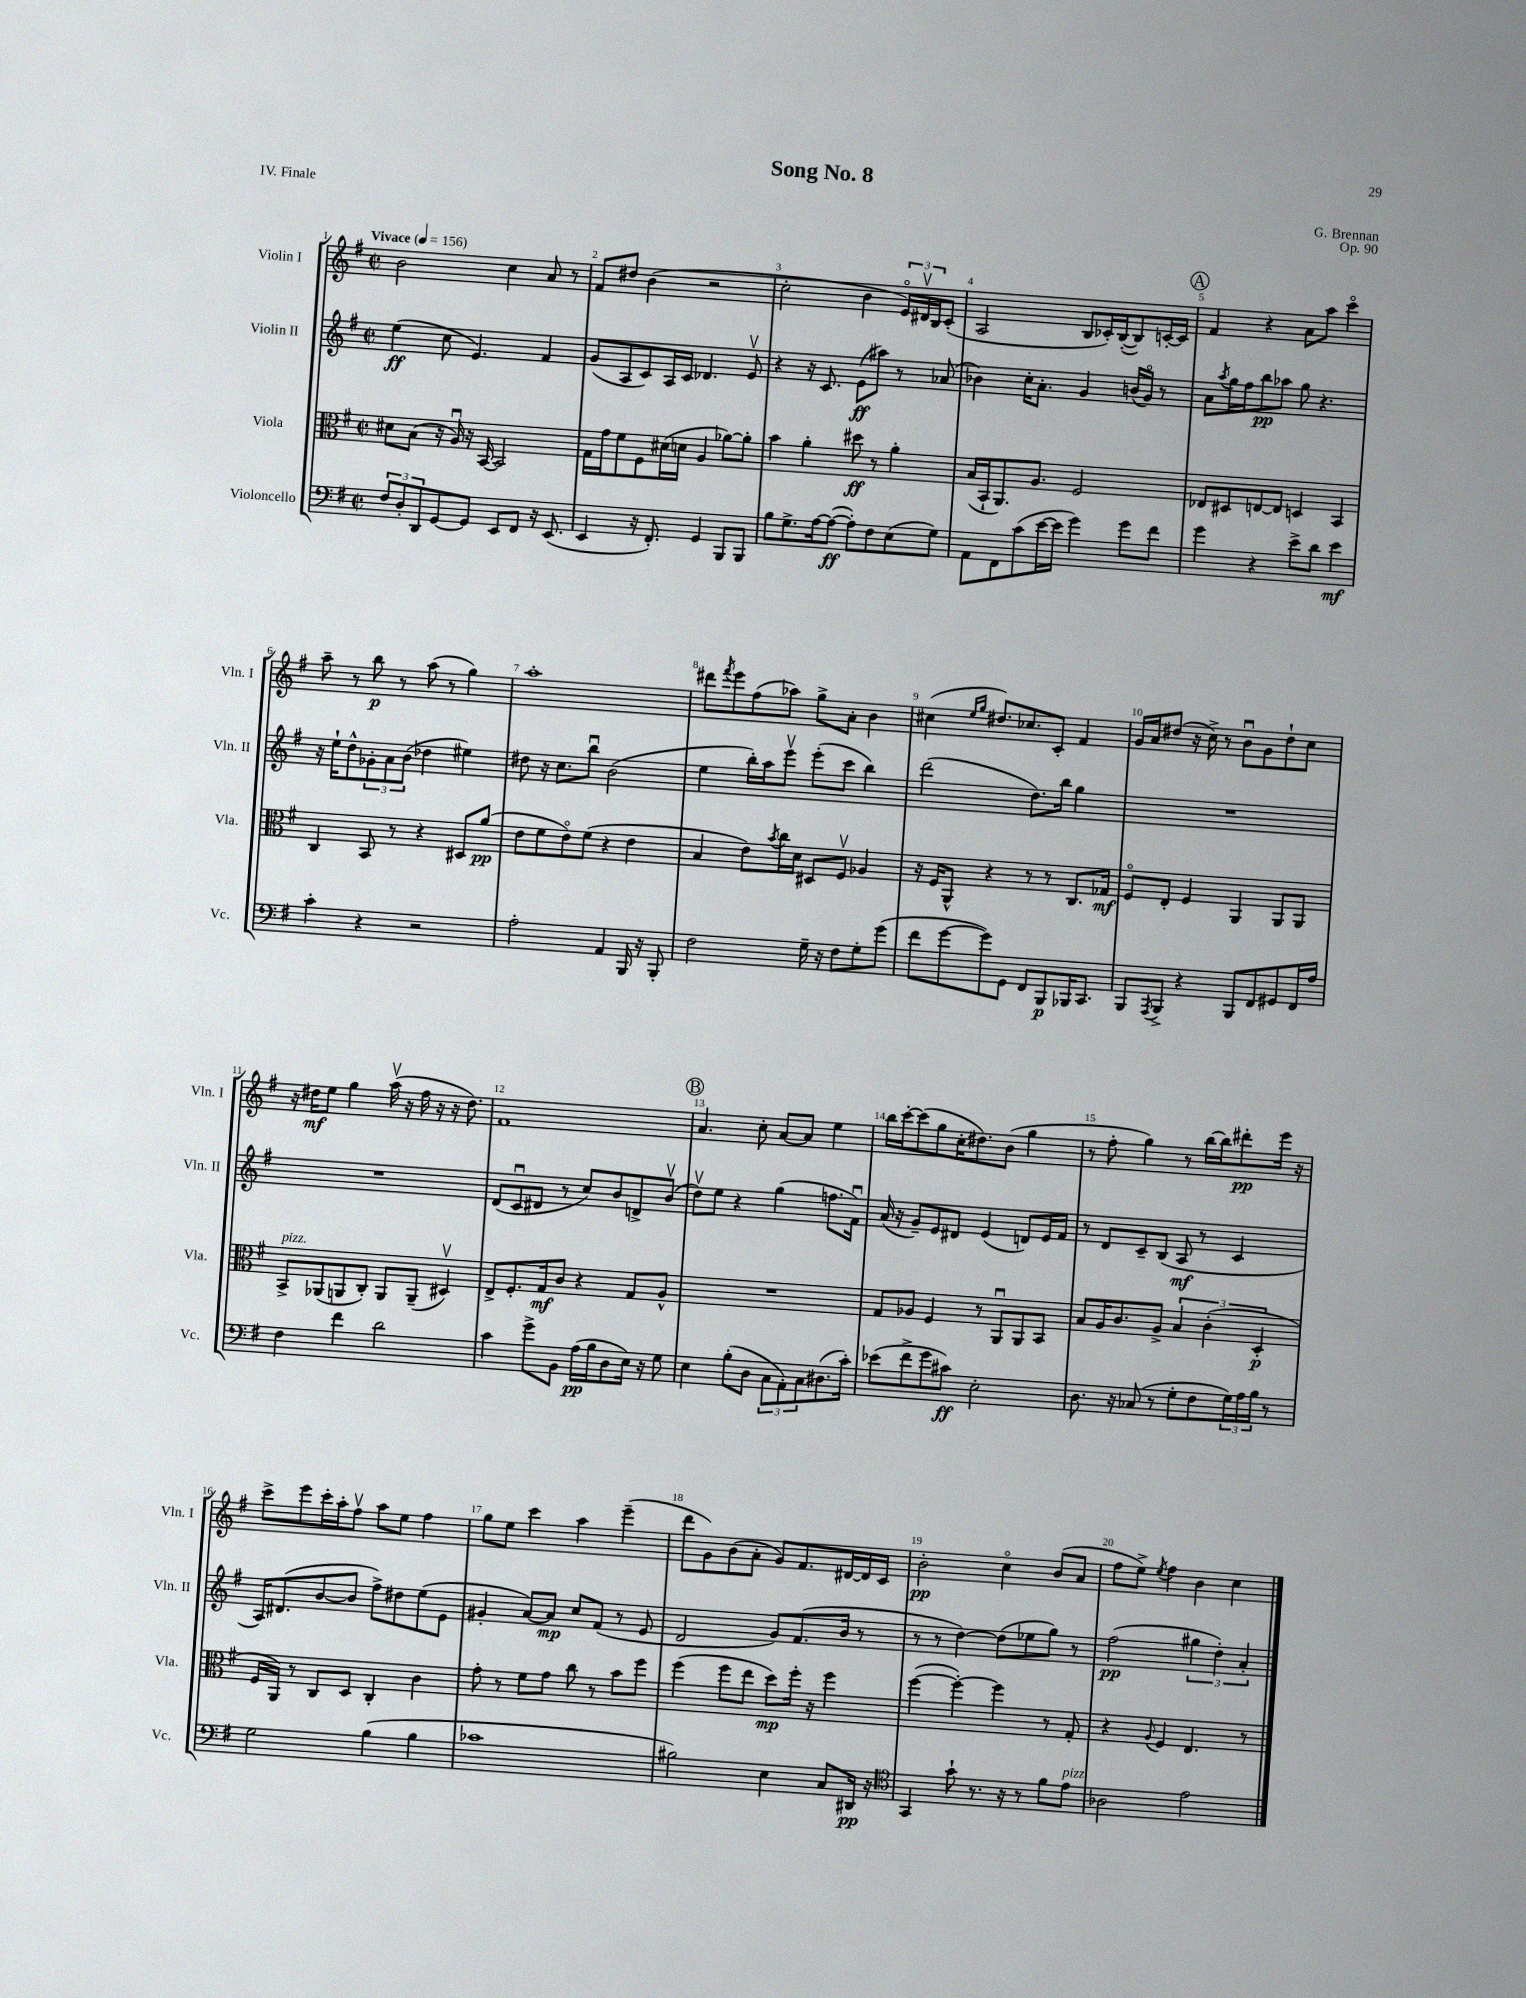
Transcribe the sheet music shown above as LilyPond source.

\header { title = "Song No. 8" composer = "G. Brennan" opus = "Op. 90" piece = "IV. Finale" }
<<
\new StaffGroup <<
\new Staff = "s0" \with { instrumentName = "Violin I" shortInstrumentName = "Vln. I" } {
    \clef treble \key g \major \defaultTimeSignature \time 2/2 \tempo "Vivace" 4 = 156
    b'2 c''4 a'8 r8 |
    fis'8 dis''8 b'4( r2 |
    c''2-. b'4 \tuplet 3/2 { e'16\flageolet) dis'16\upbow b16 } c'8-.( |
    a2 b8 ces'16-.) b16~-.( b8) c'16~-. c'16 |
    \mark \markup { \circle "A" } fis'4 r4 a'8 a''8 c'''4\flageolet |
    a''8-- r8 b''8\p r8 a''8( r8 g''4) |
    a''1-. |
    dis'''8 \acciaccatura { fis'''8 } e'''8 fis''8( aes''8) g''8-> a'8-. b'4 |
    cis''4( \grace { e''16 g''16 } dis''8.) ces''8. c'8-. fis'4 |
    g'16 a'16 dis''8( r16 c''16->) r8 b'8\downbow g'8 dis''8-! c''8 |
    r16 dis''16\mf e''8 g''4 a''16\upbow( r16 fis''16 r16 r16 dis''8.) |
    fis'1 |
    \mark \markup { \circle "B" } a'4. c''8-. a'8~ a'8 e''4 |
    b''16 c'''16~-. c'''8( g''8 c''16-. dis''8.) b'8( g''4 |
    r8 fis''8-. g''4) r8 b''16~ b''16 dis'''8-.\pp e'''16 r16 |
    c'''8-> e'''8 c'''16-. a''16-. fis''8\upbow a''8 e''8 fis''4 |
    g''8 e''8 c'''4 a''4 e'''4--( |
    d'''8 g'8) b'8( a'8-. g'8) fis'8. dis'16~ dis'16 c'16 |
    b'2-.\pp c''4\flageolet b'8( a'8 |
    fis''8 e''8->) \acciaccatura { e''8 } fis''4 b'4 c''4 \bar "|." |
}
\new Staff = "s1" \with { instrumentName = "Violin II" shortInstrumentName = "Vln. II" } {
    \clef treble \key g \major \defaultTimeSignature \time 2/2
    e''4\ff( c''8 e'4.) fis'4 |
    g'8( a8 c'8) a16 c'16 des'4. e'8\upbow |
    r4 r16 c'8. e'8\ff( ais''8) r8 aes'8( |
    bes'4) c''16-. a'8.-. g'4 b'16( g'16\flageolet) r8 |
    \mark \markup { \circle "A" } a'8 \acciaccatura { a''8 } g''16 fis''16 b''8\pp aes''8 g''8 r4. |
    r16 e''16-! d''8-^ \tuplet 3/2 { ges'8-. a'8 b'8( } des''4 eis''4) |
    dis''8 r16 c''8. b''8\downbow b'2( |
    e''4 b''16-.) a''16 e'''8\upbow e'''8-.( c'''8 b''4) |
    d'''2( d''8.) b''16 g''4 |
    R1 |
    R1 |
    d'8( c'8\downbow dis'8 r8 c''8) b'8 d'8-> b'8\upbow( |
    \mark \markup { \circle "B" } d''8\upbow) e''8 r4 g''4( f''8. fis'16\downbow) |
    a'16( r16 g'8--) e'8 dis'8 e'4( d'8) e'16 fis'16 |
    r8 d'8 c'8-- b8( a8\mf r8 c'4 |
    a16) dis'8.( b'8~ b'8 fis''8->) dis''8 e''8( e'8 |
    gis'4-. a'8~) a'8\mp c''8 fis'8( r8 e'8 |
    d'2 g'8) fis'8.( b'16 r8 |
    r8 r8 d''4~) d''8( ees''8 g''8) r8 |
    fis''2\pp( \tuplet 3/2 { gis''4 d''4-.) a'4-. } \bar "|." |
}
\new Staff = "s2" \with { instrumentName = "Viola" shortInstrumentName = "Vla." } {
    \clef alto \key g \major \defaultTimeSignature \time 2/2
    dis'8 b8( r16 a16\downbow) r16 b,16~ b,2 |
    g16 g'16 fis'8 fis8 dis'16( d'16 a4 aes'8~) aes'8-. |
    b'4 a'4-. dis''8\ff r8 a'4-. |
    b16( b,16-! a,8.) a8. fis2 |
    \mark \markup { \circle "A" } ees8 dis8 e8~ e8 d4 b,4 |
    c4 b,8 r8 r4 dis8 a'8\pp( |
    e'8 fis'8 e'8\flageolet) fis'8( r4 e'4 |
    b4 e'8) \acciaccatura { b'8 } c''16 d'16 dis8 fis8\upbow aes4 |
    r16 fis16 a,8-^ r4 r8 r8 c8. ges16\mf |
    fis8\flageolet e8-. fis4 a,4 a,8 a,8 |
    b,8->^\markup { \italic "pizz." } aes,8( a,8 c8-.) a,8 a,8--( dis4\upbow) |
    e8-> fis8.-. g16\mf c'8 r4 g8 a8-^ |
    \mark \markup { \circle "B" } R1 |
    g8 aes8 fis4 r8 a,8\downbow a,8 b,8 |
    b8 a16 c'8. a8-> \tuplet 3/2 { b4 c'4-.( d4-.\p } |
    fis16 a,16) r8 c8 d8 c4-. c'4 |
    g'8-. r8 fis'8 g'8 c''8 r8 b'8 fis''8 |
    fis''4( fis''8 e''8 d''8\mp) fis''16-. r16 fis''4 |
    fis''4~( fis''4~-.) fis''4 r8 g8-. |
    r4 \appoggiatura { a8 } fis4 e4. r8 \bar "|." |
}
\new Staff = "s3" \with { instrumentName = "Violoncello" shortInstrumentName = "Vc." } {
    \clef bass \key g \major \defaultTimeSignature \time 2/2
    \tuplet 3/2 { fis8 d8-. d,8 } g,8~ g,8 e,8 fis,8 r16 e,8.( |
    e,4 r16 fis,8.-.) g,4 b,,8 b,,8 |
    b8 g8.-> a16~ a8~\ff( a8-.) fis8 e8( g8) |
    a,8 fis,8 c'8( e'16~ e'16 g'4) g'8 fis'8 |
    \mark \markup { \circle "A" } g'4 r4 e'8-> d'8 e'4\mf |
    c'4-. r4 r2 |
    a2-. a,4 b,,16 r16 b,,8-. |
    fis2 g16-- r16 fis8 g8-. g'8( |
    fis'8 g'8~ g'8) g,8 fis,8 b,,8\p bes,,16 c,8. |
    b,,8 \acciaccatura { a,,8 } b,,8-> r4 b,,8 fis,8 gis,8 fis,16 a16 |
    fis4 fis'4 d'2 |
    c'4 g'8-> b,8 a16\pp( b16 d8 e16) r16 g8 |
    \mark \markup { \circle "B" } e4 b8-.( d8 \tuplet 3/2 { c8 a,8-.) c8 } dis8.( c'16-.) |
    ees'8( fis'8-> g'8 cis'8\ff) e2-. |
    d8. r16 ces8( r8 g8-. fis8 \tuplet 3/2 { g16) a16 b16 } r8 |
    g2 b4( b4 |
    ces'1 |
    bis2) e4 c8 dis,16\pp r16 |
    \clef tenor g,4 g'8-! r8. r16 r8 fis'8 e'8^\markup { \italic "pizz." } |
    aes2 e'2 \bar "|." |
}
>>
>>
\layout { \context { \Score \override BarNumber.break-visibility = ##(#f #t #t) barNumberVisibility = #all-bar-numbers-visible } }
